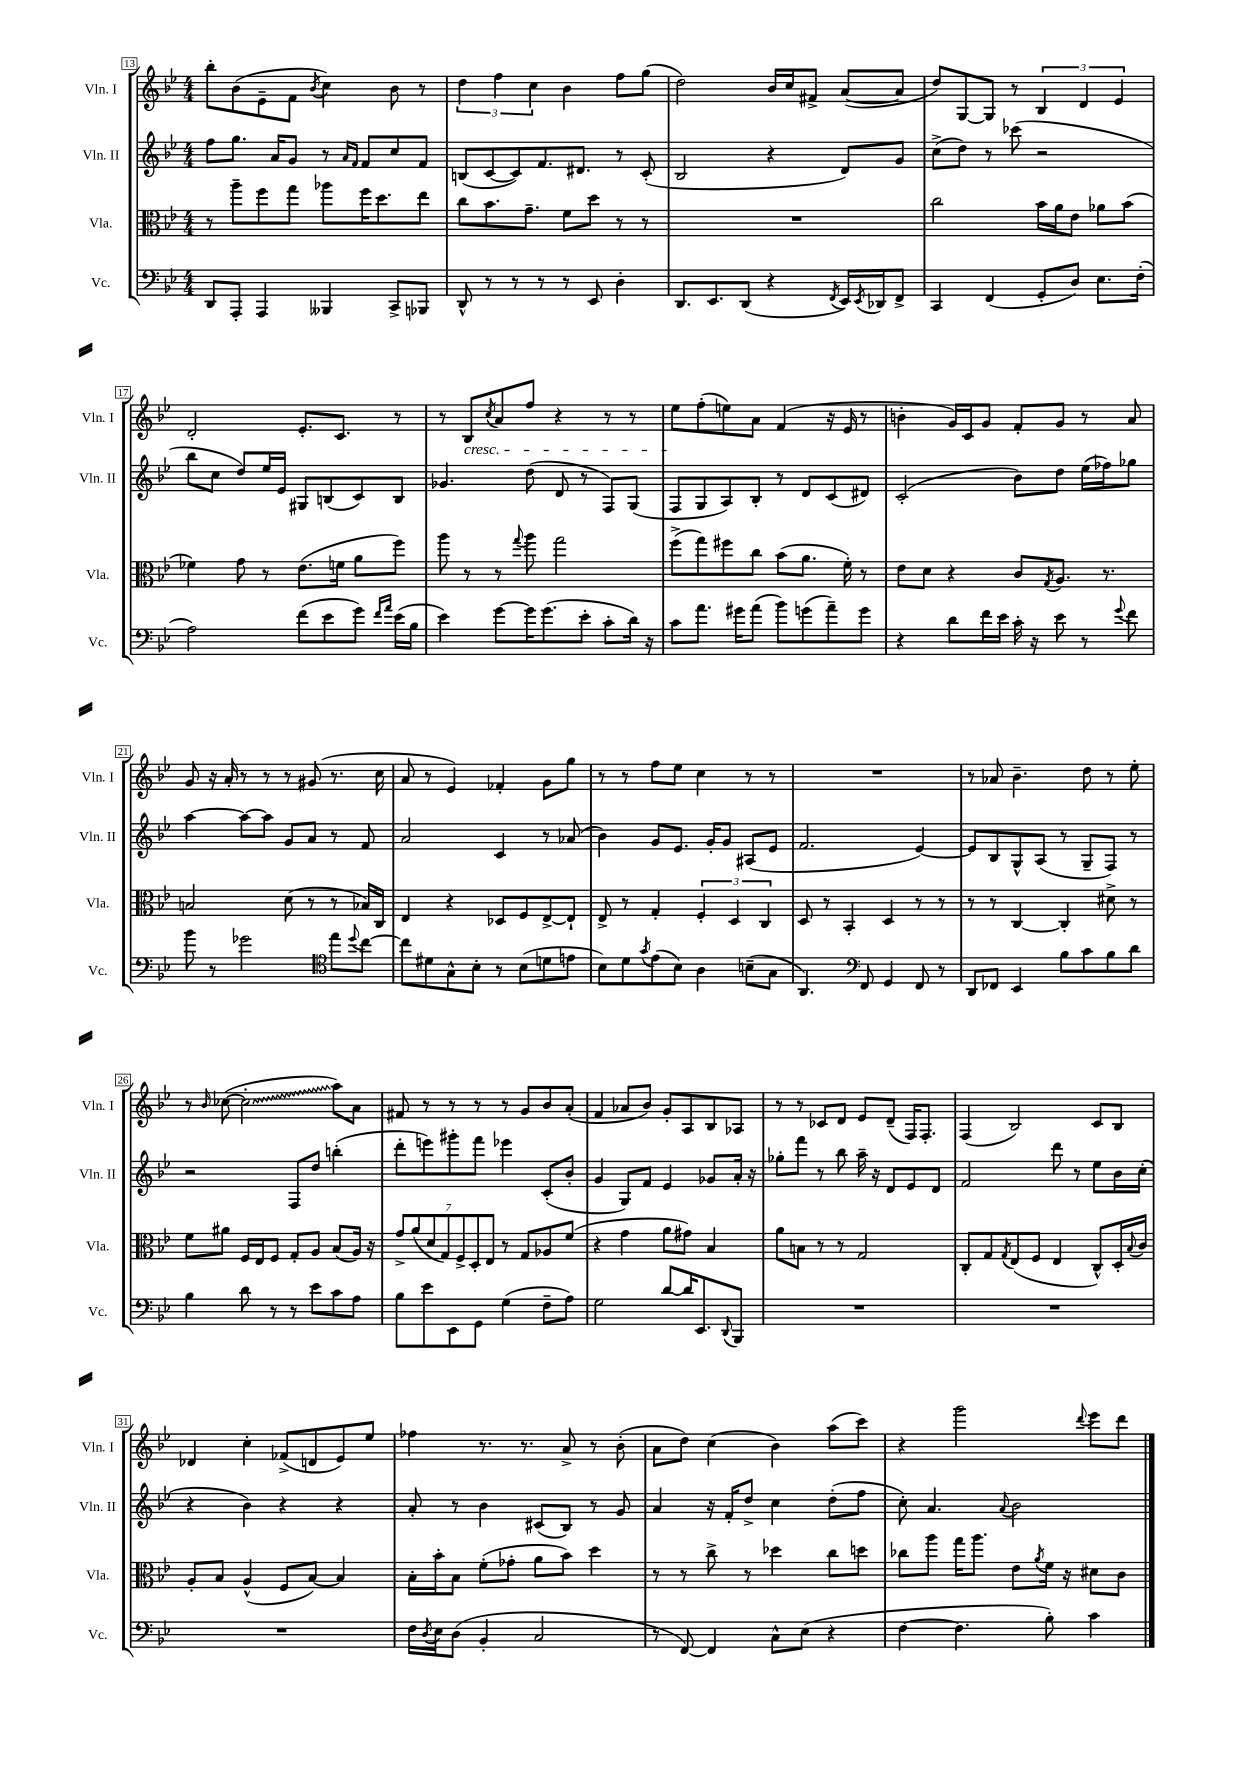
<<
\new StaffGroup <<
\new Staff = "s0" \with { instrumentName = "Vln. I" shortInstrumentName = "Vln. I" } {
    \clef treble \key bes \major \numericTimeSignature \time 4/4
    bes''8-. bes'8( ees'8-- f'8 \acciaccatura { bes'8 } c''4) bes'8 r8 |
    \tuplet 3/2 { d''4 f''4 c''4 } bes'4 f''8 g''8( |
    d''2) bes'16 c''16 fis'8-> a'8~( a'8 |
    d''8) g8~ g8 r8 \tuplet 3/2 { bes4 d'4 ees'4 } |
    d'2-. ees'8.-. c'8. r8 |
    r8 bes8\cresc \acciaccatura { c''8 } a'8 f''8 r4 r8 r8 |
    ees''8\! f''8-.( e''8) a'8 f'4( r16 ees'16 r8 |
    b'4-. g'16) c'16 g'8 f'8-. g'8 r8 a'8 |
    g'8 r16 a'16-. r8 r8 r8 gis'8( r8. c''16 |
    a'8 r8 ees'4) fes'4-. g'8 g''8 |
    r8 r8 f''8 ees''8 c''4 r8 r8 |
    R1 |
    r8 aes'8 bes'4.-- d''8 r8 ees''8-. |
    r8 \grace { bes'16 } ces''8~( \once \override Glissando.style = #'zigzag ces''2-.\glissando a''8) a'8 |
    fis'8 r8 r8 r8 r8 g'8 bes'8 a'8-.( |
    f'4 aes'8 bes'8) g'8-. a8 bes8 aes8 |
    r8 r8 ces'8 d'8 ees'8 d'8--( f16) f8.-. |
    f4( bes2) c'8 bes8 |
    des'4 c''4-. fes'8->( d'8 ees'8) ees''8 |
    fes''4 r8. r8. a'8-> r8 bes'8-.( |
    a'8 d''8) c''4( bes'4) a''8( c'''8) |
    r4 g'''2 \appoggiatura { d'''8 } ees'''8 d'''8 \bar "|." |
}
\new Staff = "s1" \with { instrumentName = "Vln. II" shortInstrumentName = "Vln. II" } {
    \clef treble \key bes \major \numericTimeSignature \time 4/4
    f''8 g''8. a'16 g'8 r8 \grace { a'16 f'16 } f'8 c''8 f'8 |
    b8( c'8~ c'8) f'8. dis'8. r8 c'8-.( |
    bes2 r4 d'8) g'8 |
    c''8->( d''8) r8 ces'''8( r2 |
    bes''8 c''8 d''8) ees''16 ees'16 gis8 b8( c'8) b8 |
    ges'4. d''8( d'8 r8 f8) g8( |
    f8 g8 a8) bes8-. r8 d'8 c'8( dis'8) |
    c'2-.( bes'8) d''8 ees''16( fes''16) ges''8 |
    a''4~ a''8~ a''8 g'8 a'8 r8 f'8 |
    a'2 c'4 r8 aes'8( |
    bes'4) g'8 ees'8. g'16-. g'8 ais8( ees'8 |
    f'2. ees'4~) |
    ees'8 bes8 g8-^ a8( r8 g8-- f8) r8 |
    r2 f8 d''8 b''4-.( |
    d'''8-. e'''8) gis'''8-. f'''8 ees'''4 c'8-.( bes'8-. |
    g'4 g8) f'8 ees'4 ges'8 a'16-. r16 |
    ges''8-. f'''8 r8 bes''8 a''16-- r16 d'8 ees'8 d'8 |
    f'2 d'''8 r8 ees''8 bes'16 c''16-.( |
    r4 bes'4) r4 r4 |
    a'8-. r8 bes'4 cis'8( bes8) r8 g'8 |
    a'4 r16 f'16-. d''8-> c''4 d''8-.( f''8 |
    c''8-.) a'4. \appoggiatura { a'8 } bes'2 \bar "|." |
}
\new Staff = "s2" \with { instrumentName = "Vla." shortInstrumentName = "Vla." } {
    \clef alto \key bes \major \numericTimeSignature \time 4/4
    r8 a''8-- f''8 g''8 aes''8 f''16 d''8. ees''8 |
    c''8 bes'8. g'8.-- f'8 d''8 r8 r8 |
    R1 |
    c''2 bes'16 a'16 ees'8 aes'8 bes'8( |
    fes'4) g'8 r8 ees'8.( f'16 a'8 f''8) |
    a''8 r8 r8 \appoggiatura { g''8 } a''8 g''2 |
    f''8->( g''8) fis''8 c''8 bes'8( a'8. f'16-.) r8 |
    ees'8 d'8 r4 c'8 \acciaccatura { g8 } a8. r8. |
    b2 d'8( r8 r8 bes16) c16 |
    ees4 r4 des8 f8 ees8~-> ees8-! |
    ees8-> r8 g4-. \tuplet 3/2 { f4-. d4 c4 } |
    d8 r8 bes,4-. d4 r8 r8 |
    r8 r8 c4~ c4-. dis'8-> r8 |
    f'8 ais'8 f16 ees16 f8 g8-. a8 bes8( a16) r16 |
    \tuplet 7/4 { g'8-> a'8( d'8 g8) f8-> d8-. ees8 } r8 g8 aes8 f'8( |
    r4 g'4 a'8 gis'8) bes4 |
    a'8 b8 r8 r8 g2 |
    c8-. g8 \acciaccatura { g8 } ees8( f8 ees4 c8-^) d16-. \appoggiatura { bes8 } c'16 |
    a8-. bes8 a4-^( f8 bes8~) bes4 |
    bes16-. bes'16-. bes8 f'8-.( ges'8-. a'8 bes'8) d''4 |
    r8 r8 c''8-> r8 des''4 c''8 d''8 |
    ces''8 a''8 g''16 a''8. ees'8 \acciaccatura { a'8 } f'16 r16 dis'8 c'8 \bar "|." |
}
\new Staff = "s3" \with { instrumentName = "Vc." shortInstrumentName = "Vc." } {
    \clef bass \key bes \major \numericTimeSignature \time 4/4
    d,8 a,,8-. a,,4 beses,,4 c,8-> bes,,8 |
    d,8-^ r8 r8 r8 r8 ees,8 d4-. |
    d,8. ees,8. d,8( r4 \acciaccatura { f,8 } ees,16) \acciaccatura { ees,8 } des,16 f,8-> |
    c,4 f,4( g,8-. d8) ees8. f16-.( |
    a2) f'8( ees'8 g'8) \grace { f'16 a'16 } ees'16( bes16 |
    ees'4) g'8~ g'16 g'8.( ees'8-. c'8-. d'16) r16 |
    c'8 a'8. gis'16 a'8( bes'8) g'8( a'8--) g'8 |
    r4 d'8 f'16 ees'16 c'16-. r16 ees'8 r8 \appoggiatura { g'8 } f'8 |
    bes'8 r8 ges'2 \clef tenor ees''8 \appoggiatura { d''8 } c''8~ |
    c''8 dis'8 g8-^ bes8-. r8 bes8( d'8 e'8 |
    bes8) d'8 \acciaccatura { g'8 } ees'8( bes8) a4 b8--( g8 |
    a,4.) \clef bass f,8 g,4 f,8 r8 |
    d,8 fes,8 ees,4 bes8 c'8 bes8 d'8 |
    bes4 d'8 r8 r8 ees'8 c'8 a8 |
    bes8 ees'8 ees,8 g,8 g4( f8-- a8) |
    g2 d'8~ d'16 ees,8. \appoggiatura { d,8 } bes,,8 |
    R1 |
    R1 |
    R1 |
    f16 \acciaccatura { d8 } ees16 d8( bes,4-. c2 |
    r8 f,8~) f,4 c8-^ ees8( r4 |
    f4~ f4. bes8-.) c'4 \bar "|." |
}
>>
>>
\layout { \context { \Score currentBarNumber = #13 \override BarNumber.stencil = #(make-stencil-boxer 0.1 0.3 ly:text-interface::print) } }
